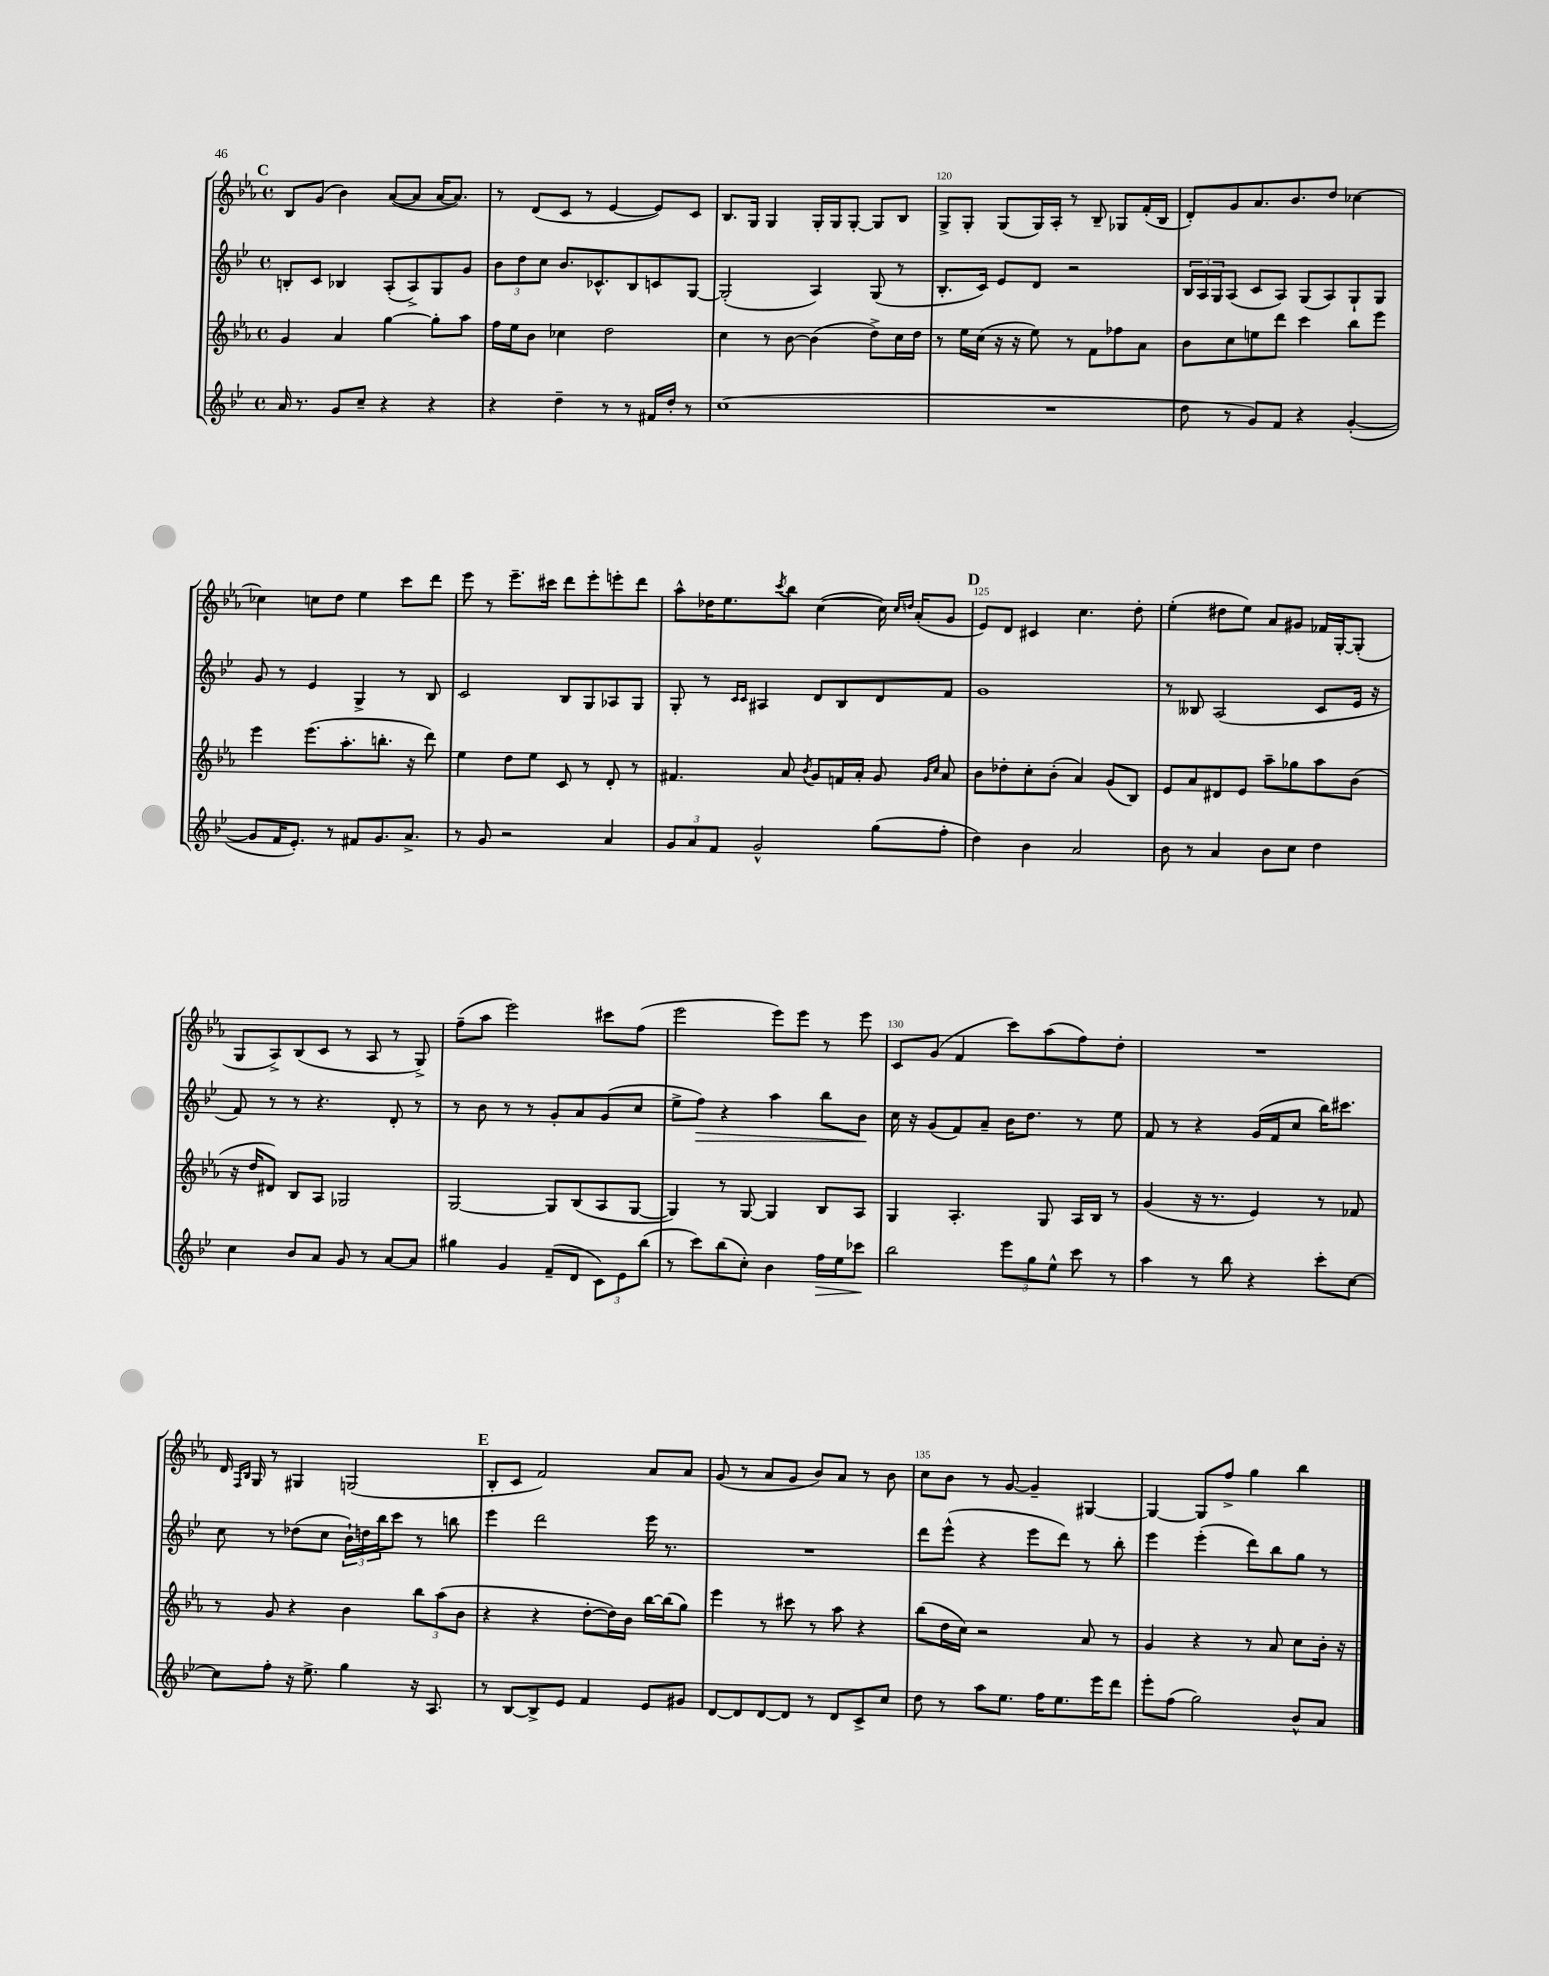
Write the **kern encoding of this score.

**kern	**kern	**kern	**kern
*staff4	*staff3	*staff2	*staff1
*clefG2	*clefG2	*clefG2	*clefG2
*k[b-e-]	*k[b-e-a-]	*k[b-e-]	*k[b-e-a-]
*M4/4	*M4/4	*M4/4	*M4/4
*met(c)	*met(c)	*met(c)	*met(c)
16a	4g	8B'	8B-
8.r	.	.	.
.	.	8c	(8g
8g	4a-	4B-	4b-)
8cc~	.	.	.
4r	[4gg	(8A'	([8a-
.	.	8A^)	8a-]
4r	8gg']	8G	[16a-
.	.	.	8.a-])
.	8aa-	8g	.
=	=	=	=
4r	16ff	12b-	8r
.	16ee-	.	.
.	.	12dd	.
.	8b-	.	(8d
.	.	12cc	.
4dd~	4cc-	8.b-	8c
.	.	.	8r
.	.	8.c-^^	.
8r	2dd	.	[4e-
8r	.	8B-	.
16f#	.	8c	8e-])
16dd'	.	.	.
8r	.	[8G	8c
=	=	=	=
(1cc	4cc	(2G']	8.B-
.	.	.	16G
.	8r	.	4G
.	[8b-	.	.
.	(4b-]	4A)	16G'
.	.	.	16G
.	.	.	[8G'
.	8dd^)	(8G	8G]
.	16cc	8r	8B-
.	16dd	.	.
=	=	=	=
1r	8r	8.B-'	8G^
.	16ee-	.	8G'
.	(16cc	16c)	.
.	16r	8e-	(8G
.	16r	.	.
.	8ee-)	8d	16G)
.	.	.	16A-'
.	8r	2r	8r
.	8f	.	8B-~
.	8ff-	.	8G-
.	8a-	.	(16f'
.	.	.	16B-
=	=	=	=
8dd	8b-	24B-	8d')
.	.	24A	.
.	.	24G	.
8r	8cc	(8A	8g
8g)	8ee	8c	8.a-
8f	8ddd	8A)	.
.	.	.	8.b-
4r	4ccc	(8G	.
.	.	8A)	8dd
([4g'	8bb-	8G`	[4cc-
.	8eee-	8G	.
=	=	=	=
8g]	4eee-	8g	4cc-]
16f	.	8r	.
8.e-')	.	.	.
.	(8.eee-	4e-	8cc
8r	.	.	8dd
.	8.aa-'	.	.
8f#	.	4G^	4ee-
8.g	8.bb'	.	.
.	.	8r	8ccc
8.a^	16r	.	.
.	8ddd)	8B-	8ddd
=	=	=	=
8r	4ee-	2c	8eee-
8g	.	.	8r
2r	8dd	.	8.eee-~
.	8ee-	.	.
.	.	.	16ccc#
.	8c	8B-	8ddd
.	8r	8G	8eee-'
4a	8d'	8A-	8eee'
.	8r	8G	8ddd
=	=	=	=
12g	4.f#	8G'	8aa-^^
12a	.	.	.
.	.	8r	16dd-
12f	.	.	.
.	.	.	8.ee-
.	.	16qqc	.
.	.	16qqc	.
2g^^	.	4A#	.
.	.	.	8qccc
.	8a-	.	8bb-
.	8qb-	.	.
.	8g	8d	([4cc
.	16f	8B-	.
.	16a-'	.	.
(8gg	8g	8d	16cc])
.	.	.	16qqcc
.	.	.	16qqdd
.	.	.	(16a-'
.	16qqg	.	.
.	16qqcc	.	.
8ff'	8a-	8f	8g
=	=	=	=
4dd)	8b-	1g	8e-)
.	8dd-'	.	8d
4b-	8cc'	.	4c#
.	(8b-'	.	.
2a	4a-)	.	4.cc
.	(8g	.	.
.	8B-)	.	8dd'
=	=	=	=
8b-	8e-	8r	(4ee-'
8r	8a-	8B--	.
4a	8d#	(2A	8dd#
.	8e-	.	8ee-)
8b-	8aa-~	.	8a-
8cc	8gg-	.	8g#
4dd	8aa-	8c	16f-
.	.	.	[16G'
.	(8b-	16e-	(8G']
.	.	16r	.
=	=	=	=
4cc	16r	8f)	8G
.	16dd	.	.
.	8d#)	8r	8A-^)
8b-	8B-	8r	(8B-
8a	8A-	4.r	8c
8g	2G-	.	8r
8r	.	.	8A-
[8a	.	8d'	8r
8a]	.	8r	8G^)
=	=	=	=
4gg#	[2G	8r	(8ff~
.	.	8b-	8aa-
4g	.	8r	2eee-)
.	.	8r	.
(8f~	8G]	8g'	.
8d	(8B-	8a	.
12c)	8A-	(8g	8ccc#
12e-	.	.	.
.	[8G	8cc	(8ff
(12bb-	.	.	.
=	=	=	=
8r	4G])	8ee-^	2eee-
8ccc)	.	8ff)	.
(8bb-	8r	4r	.
8cc')	[8G	.	.
4b-	4G]	4aa	8eee-)
.	.	.	8eee-
16ff	8B-	8bb-	8r
16ee-	.	.	.
8ccc-	8A-	8b-	8eee-
=	=	=	=
2bb-	4G	16cc	8c
.	.	16r	.
.	.	(8g	(8g
.	4.A-'	8f)	4f
.	.	8a~	.
12eee-	.	16b-	8ccc)
.	.	8.dd	.
12gg	.	.	.
.	8G	.	(8aa-
12ee-^^	.	.	.
8ccc	16A-	8r	8ff)
.	16B-	.	.
8r	8r	8ee-	8dd'
=	=	=	=
4aa	(4g	8f	1r
.	.	8r	.
8r	16r	4r	.
.	8.r	.	.
8bb-	.	.	.
4r	4e-)	(16g	.
.	.	16f	.
.	.	8cc	.
8ccc'	8r	16bb-)	.
.	.	8.ccc#	.
[8cc	8f-	.	.
=	=	=	=
8cc]	8r	8cc	16d
.	.	.	16qqF
.	.	.	16qqB-
.	.	.	16G
8ff'	8g	8r	8r
16r	4r	(8dd-	4G#
8.ee-^	.	.	.
.	.	8cc	.
4gg	4b-	24b-`)	(2G
.	.	24dd	.
.	.	24bb-	.
.	.	8ccc	.
16r	12bb-	8r	.
8.A	.	.	.
.	(12aa-	.	.
.	.	8bb	.
.	12b-	.	.
=	=	=	=
8r	4r	4eee-	8B-'
[8B-	.	.	8c
8B-^]	4r	2ddd	2f)
8e-	.	.	.
4f	[8dd'	.	.
.	16dd])	.	.
.	16b-	.	.
8e-	[16bb-	16eee-	8a-
.	(16bb-]	8.r	.
8g#	8gg)	.	8a-
=	=	=	=
[8d	4eee-	1r	(8g
8d]	.	.	8r
[8d	8r	.	8a-
8d]	8ccc#	.	8g
8r	8r	.	8b-)
8d	8aa-	.	8a-
8c^	4r	.	8r
8cc	.	.	8b-
=	=	=	=
8dd	(8bb-	8ddd	8cc
8r	16dd	(8eee-^^	8b-
.	16cc)	.	.
8aa	2r	4r	8r
8.ee-	.	.	[8g
.	.	8eee-	4g~]
16ff	.	.	.
8.ee-	.	8ddd)	.
.	8a-	8r	[4G#
16eee-	.	.	.
8ddd	8r	8bb-'	.
=	=	=	=
8eee-'	4g	4eee-	4G#_
(8ff	.	.	.
2gg)	4r	(4eee-'	8G#]
.	.	.	8ff^
.	8r	8ddd)	4gg
.	8a-	8bb-	.
8b-^^	8cc	8gg	4bb-
8a	16b-'	8r	.
.	16r	.	.
==	==	==	==
*-	*-	*-	*-
